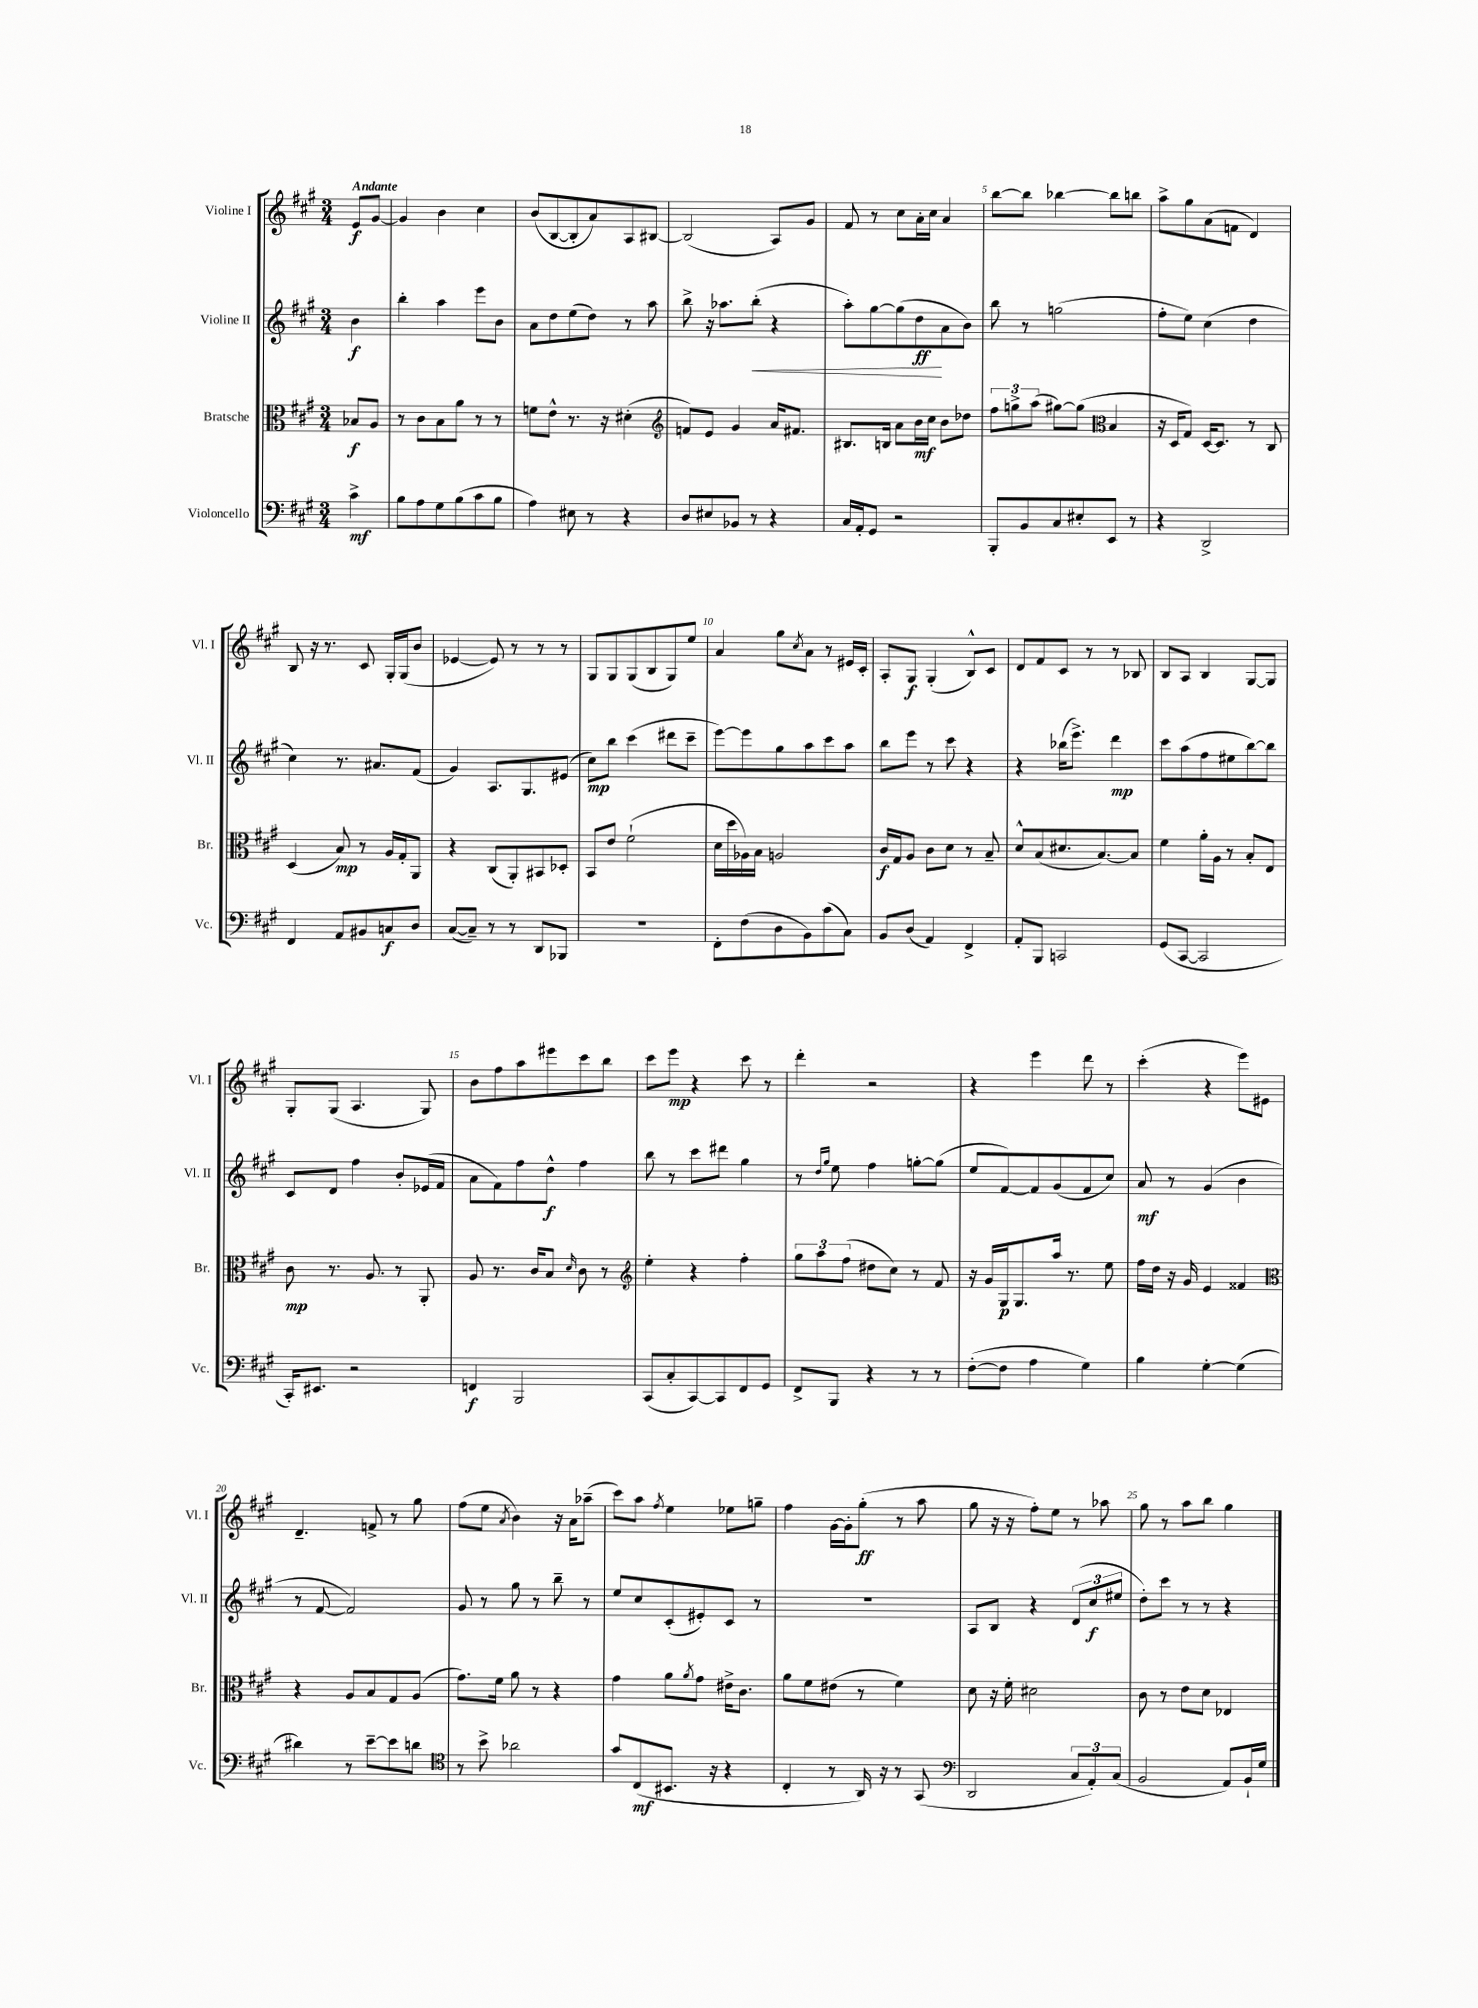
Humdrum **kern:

**kern	**kern	**kern	**kern
*staff4	*staff3	*staff2	*staff1
*clefF4	*clefC3	*clefG2	*clefG2
*k[f#c#g#]	*k[f#c#g#]	*k[f#c#g#]	*k[f#c#g#]
*M3/4	*M3/4	*M3/4	*M3/4
4c#^\	8B-/L	4b\	8e/L
.	8A/J	.	[8g#/J
=	=	=	=
8B\L	8r	4bb'\	4g#/]
8A\	8c#\L	.	.
8G#\	8B\	4aa\	4b\
(8B\	8a\J	.	.
8c#\	8r	8eee\L	4cc#\
8B\J	8r	8b\J	.
=	=	=	=
4A\)	8f\L	8a\L	(8b/L
.	8e^^\J	8dd\	[8B/
8E#\	8.r	(8ee\	8B'/]
8r	.	8dd\J)	8a/)
.	16r	.	.
4r	(4d#'\	8r	8A/
.	.	8aa\	[8B#/J
=	=	=	=
*	*clefG2	*	*
8D/L	8f/L)	8bb^\	(2B#/]
8E#/	8e/J	16r	.
.	.	8.aa-\L	.
8BB-/J	4g#/	.	.
8r	.	(8bb'\J	.
4r	16a/LK	4r	8A/L)
.	8.f#/J	.	.
.	.	.	8g#/J
=	=	=	=
16C#/LL	8.B#/L	8aa'\L)	8f#/
16AA'/J	.	.	.
8GG#/J	.	[8gg#\	8r
.	16B/Jk	.	.
2r	8a\L	(8gg#\]	8cc#\L
.	16b\L	8dd\	16a'\L
.	16cc#\JJ	.	16cc#\JJ
.	8b\L	8a\	4a/
.	8dd-\J	8b\J)	.
=	=	=	=
8BBB'/L	12ff#\L	8bb\	[8bb\L
.	12gg^\	.	.
8BB/	.	8r	8bb\]J
.	(12aa\J	.	.
8C#/	[8gg#\L)	(2gg\	[4bb-\
8E#'/	(8gg#\]J	.	.
*	*clefC3	*	*
8EE/J	4B/	.	8bb-\]L
8r	.	.	8bb\J
=	=	=	=
4r	16r	8ff#'\L	8aa^\L
.	16D/LK	.	.
.	8G#/J)	8ee\J)	8gg#\
2DD^/	[16D/LK	(4cc#\	(8a\
.	8.D/]J	.	.
.	.	.	8f\J
.	8r	4dd\	4d/)
.	8C#/	.	.
=	=	=	=
4FF#/	(4D/	4cc#\)	8B/
.	.	.	16r
.	.	.	8.r
8AA/L	8B/)	8.r	.
8BB#/	8r	.	8c#/
.	.	8.a#/L	.
8C/	16A/LL	.	16G#'/LL
.	16G#'/J	.	(16G#/J
8D/J	8AA/J	(8f#/J	8b/J
=	=	=	=
([8C#/L	4r	4g#/)	[4e-/
8C#~/]J)	.	.	.
8r	(8C#/L	8.A/L	8e-/])
8r	8AA'/)	.	8r
.	.	8.G#/	.
8DD/L	8BB#/	.	8r
8BBB-/J	8D-'/J	(8e#/J	8r
=	=	=	=
2.r	8BB/L	8cc#\L)	8G#/L
.	8e/J	8bb\J	8G#/
.	(2f#`\	(4ccc#\	(8G#/
.	.	.	8B/
.	.	8ddd#\L	8G#/)
.	.	8ccc#~\J	8ee/J
=	=	=	=
8FF#'\L	16d\LL	[8eee\L)	4a/
.	16dd\	.	.
(8F#\	16A-\)	8eee\]	.
.	16B\JJ	.	.
8D\	2A/	8gg#\	8gg#\L
.	.	.	8qcc#/
8BB\)	.	8aa\	8a\J
(8c#\	.	8ccc#\	8r
8C#\J)	.	8aa\J	16e#/LL
.	.	.	16c#'/JJ
=	=	=	=
8BB/L	16c#/LL	8bb\L	8A'/L
.	16G#/J	.	.
(8D/J	8A/J	8eee\J	8G#/J
4AA/)	8c#\L	8r	(4G#'/
.	8d\J	8ccc#\	.
4FF#^/	8r	4r	8B^^/L)
.	8B~/	.	8c#/J
=	=	=	=
8AA'/L	8d^^/L	4r	8d/L
8BBB/J	(8B/	.	8f#/
2CC/	8.d#/	(16bb-\LK	8c#/J
.	.	8.eee^\J)	.
.	.	.	8r
.	[8.B/)	.	.
.	.	4ddd\	8r
.	8B/]J	.	8B-/
=	=	=	=
(8GG#/L	4f#\	8ccc#\L	8B/L
[8CC#/J	.	(8aa\	8A/J
2CC#/]	16a'\LL	8ff#\	4B/
.	16A\JJ	.	.
.	8r	8ee#\	.
.	8B'/L	[8bb\)	[8G#/L
.	8E/J	8bb\]J	8G#/]J
=	=	=	=
16CC#'/LK)	8c#\	8c#/L	8G#'/L
8.EE#/J	.	.	.
.	8.r	8d/J	(8G#/J
2r	.	4ff#\	4.A/
.	8.A/	.	.
.	8r	8b'/L	.
.	8AA'/	(16e-/L	8G#/)
.	.	16f#/JJ	.
=	=	=	=
4FF/	8A/	8a\L	8b\L
.	8.r	8f#\)	8ff#\
2BBB/	.	8ff#\	8aa\
.	16c#/LK	.	.
.	8B/J	8dd^^\J	8eee#\
.	16qqd/	.	.
.	8c#\	4ff#\	8ccc#\
.	8r	.	8bb\J
=	=	=	=
*	*clefG2	*	*
(8CC#/L	4ee'\	8bb\	8ccc#\L
8C#'/	.	8r	8eee\J
[8CC#/)	4r	8ccc#\L	4r
8CC#/]	.	8ddd#\J	.
8FF#/	4ff#'\	4gg#\	8ccc#\
8GG#/J	.	.	8r
=	=	=	=
8FF#^/L	12gg#\L	8r	4ddd'\
.	12aa\	.	.
.	.	16qqdd/LL	.
.	.	16qqgg#/JJ	.
8BBB/J	.	8ee\	.
.	(12ff#\J	.	.
4r	8dd#\L	4ff#\	2r
.	8cc#\J)	.	.
8r	8r	[8gg'\L	.
8r	8f#/	(8gg\]J	.
=	=	=	=
([8F#'\L	16r	8ee/L	4r
.	16g#/LL	.	.
8F#\]J	16G#/J	[8f#/)	.
.	8.G#/	.	.
4A\	.	8f#/]	4eee\
.	16aa/Jk	(8g#/	.
.	8.r	.	.
4G#\)	.	8f#/	8ddd\
.	8ee\	8cc#/J)	8r
=	=	=	=
4B\	16ff#\LL	8a/	(4ccc#'\
.	16dd\JJ	.	.
.	16r	8r	.
.	16g#/	.	.
[4G#'\	4e/	(4g#/	4r
(4G#\]	4f##/	4b\	8eee\L)
.	.	.	8e#\J
=	=	=	=
*	*clefC3	*	*
4d#\)	4r	8r	4.d~/
.	.	[8f#/	.
8r	8A/L	2f#/])	.
[8e~\L	8B/	.	8f^/
8e\]	8G#/	.	8r
8d\J	(8A/J	.	8gg#\
=	=	=	=
*clefC4	*	*	*
8r	8.g#\L)	8g#/	(8ff#\L
8b^\	.	8r	8ee\J
.	16f#\Jk	.	.
.	.	.	8qa/
2a-\	8a\	8gg#\	4b\)
.	8r	8r	.
.	4r	8bb~\	16r
.	.	.	16a\LK
.	.	8r	(8aa-~\J
=	=	=	=
8g#/L	4g#\	8ee/L	8ccc#\L)
(8C#/	.	8cc#/	8aa\J
.	.	.	8qff#/
8.BB#/J	8a\L	(8c#'/	4ee\
.	8qa/	.	.
.	8g#\J	8e#'/)	.
16r	.	.	.
4r	16e#^\LK	8c#/J	8ee-\L
.	8.c#\J	.	.
.	.	8r	8gg~\J
=	=	=	=
4C#'/	8a\L	2.r	4ff#\
.	8f#\	.	.
8r	(8e#\J	.	[16g#\LL
.	.	.	16g#'\]J
16AA/)	8r	.	(8gg#'\J
16r	.	.	.
8r	4f#\)	.	8r
(8GG#/	.	.	8aa\
=	=	=	=
*clefF4	*	*	*
2DD/	8d\	8A/L	8gg#\
.	16r	8B/J	16r
.	16f#'\	.	16r
.	2d#\	4r	8ff#'\L)
.	.	.	8ee\J
12C#/L	.	(12d/L	8r
12AA'/)	.	12cc#/	.
.	.	.	8aa-\
(12C#/J	.	12ee#/J	.
=	=	=	=
2BB/	8c#\	8dd'\L)	8gg#\
.	8r	8ccc#\J	8r
.	8e\L	8r	8aa\L
.	8d\J	8r	8bb\J
8AA/L)	4E-/	4r	4gg#\
16BB`/L	.	.	.
16G#/JJ	.	.	.
==	==	==	==
*-	*-	*-	*-
